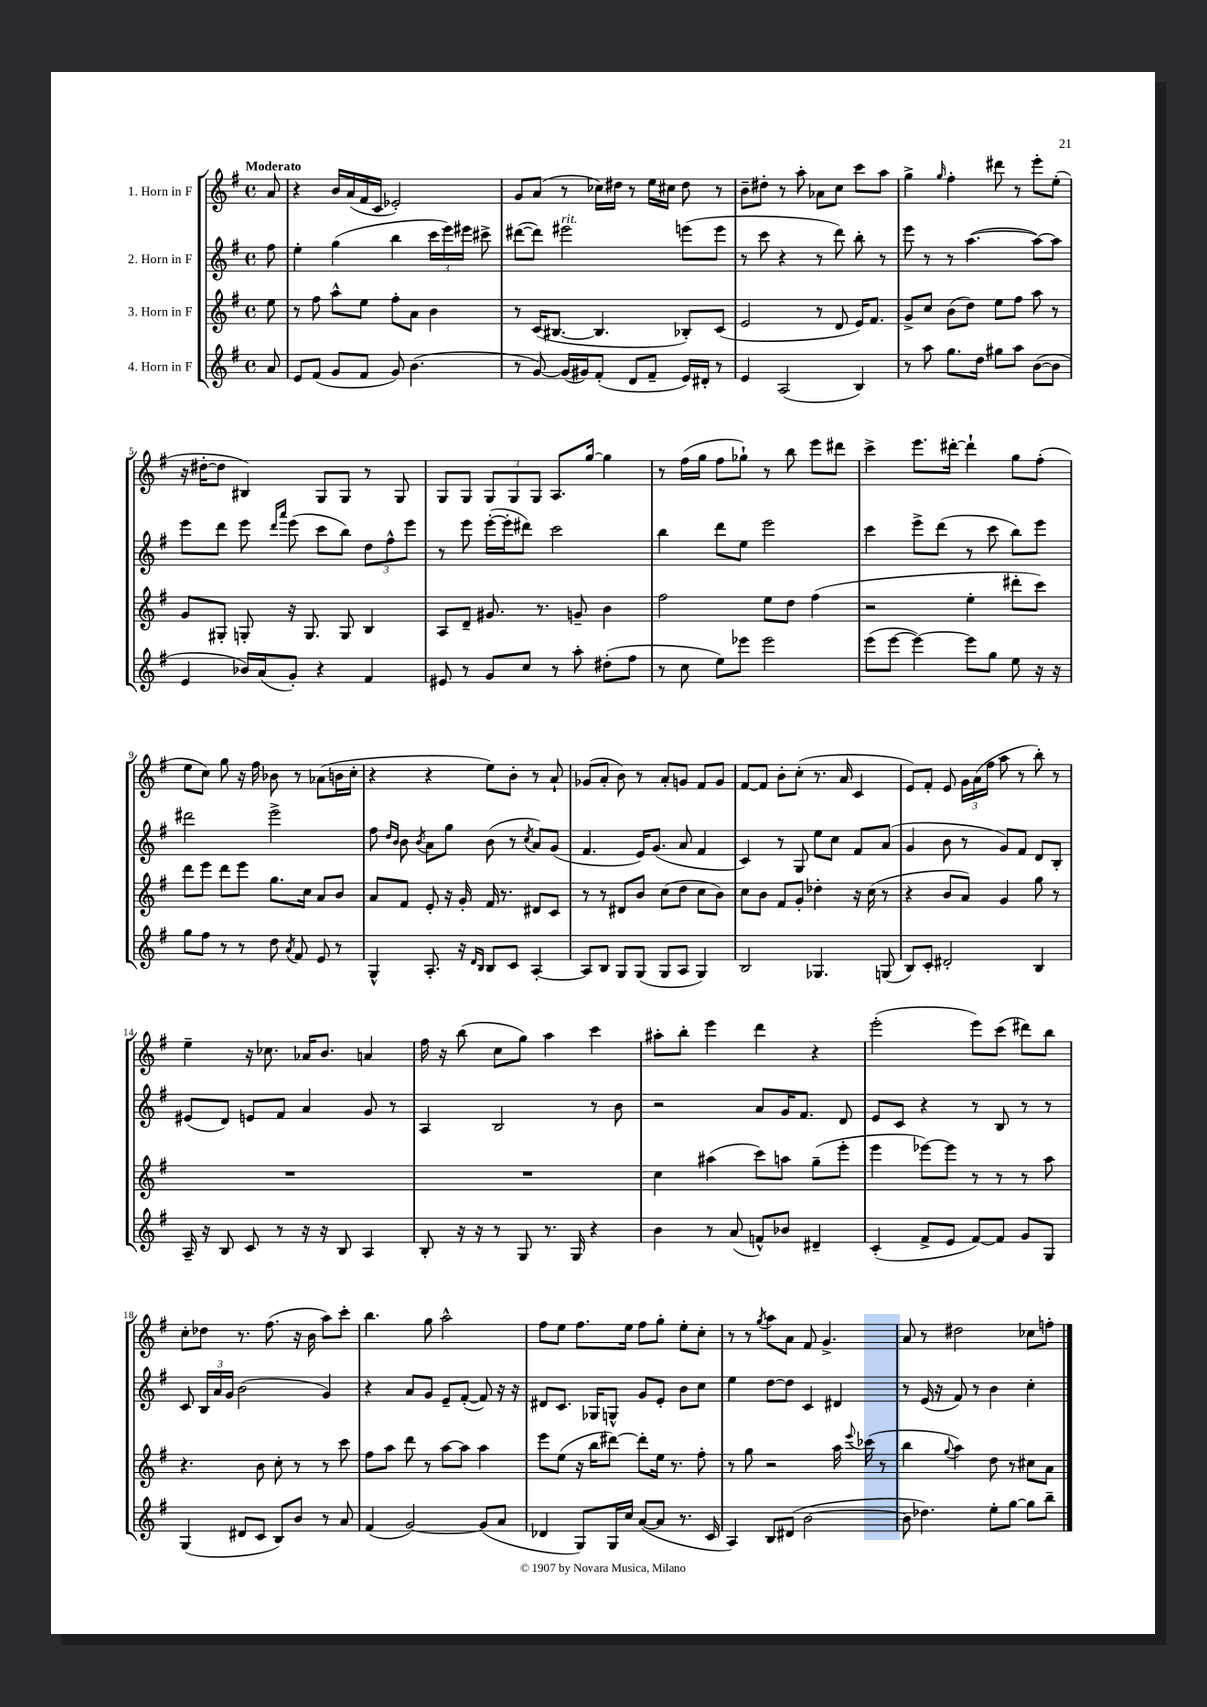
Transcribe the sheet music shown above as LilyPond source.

<<
\new StaffGroup <<
\new Staff = "s0" \with { instrumentName = "1. Horn in F" } {
    \clef treble \key g \major \defaultTimeSignature \time 4/4 \partial 8 \tempo "Moderato"
    \autoBeamOff a'8 |
    r4 b'16[ a'16( fis'16 c'16] ees'2-.) |
    g'8[ a'8]( r8 ces''16[) dis''16] r8 e''16[ cis''16] dis''8 r8 |
    b'8[-- dis''8]-. r8 a''8-. aes'8[ c''8] c'''8[ a''8] |
    g''4-> \grace { g''16 } fis''4-. dis'''8 r8 e'''8[-. e''8]-.( |
    r16 dis''16[~-. dis''8] bis4) g8[ g8] r8 g8 |
    g8[ g8] \tuplet 3/2 { g8[ g8 g8] } a8.[ g''16]~ g''4 |
    r8 fis''16[( g''16] fis''8[ ges''8]-!) r8 b''8 e'''8[ dis'''8] |
    c'''4-> e'''8.[ dis'''16]~-. dis'''4-! g''8[ fis''8]-.( |
    e''8[ c''8]) g''8 r16 fis''16 bes'8 r8 aes'8[( b'16 c''16]-. |
    r4 r4 e''8[) b'8]-. r8 a'8-! |
    ges'8[( a'8]-. b'8) r8 a'8[-. g'8] fis'8[ g'8] |
    fis'8[~ fis'8] b'8[-. c''8]-.( r8. a'16 c'4 |
    e'8[) fis'8]-. e'8 \tuplet 3/2 { g'16[ a'16( fis''16] } a''8 r8 b''8-.) r8 |
    e''4-- r16 ces''8. aes'16[ b'8.] a'4 |
    fis''16 r16 b''8( c''8[ g''8]) a''4 c'''4 |
    ais''8[-. b''8]-. e'''4 d'''4 r4 |
    e'''2-.( e'''8[) c'''8]( dis'''8[) b''8] |
    c''8[-. des''8] r8. fis''8.( r16 b'16 a''8[) c'''8]-. |
    b''4. g''8 a''2-^ |
    fis''8[ e''8] fis''8.[ e''16] fis''8[ g''8]-. e''8[-. c''8]-. |
    r8 r8 \acciaccatura { g''8 } a''8[ a'8] fis'8 g'4.-> |
    a'8 r8 dis''2 ces''8[ f''8]-. \bar "|." |
}
\new Staff = "s1" \with { instrumentName = "2. Horn in F" } {
    \clef treble \key g \major \defaultTimeSignature \time 4/4 \partial 8
    \autoBeamOff fis''8 |
    e''4-. g''4( b''4 \tuplet 3/2 { c'''16[ e'''16) eis'''16] } cis'''8-> |
    dis'''8[~( dis'''8]) eis'''2^\markup { \italic "rit." } e'''8[( e'''8] |
    r8 c'''8 r4 r8 d'''8) b''8-. r8 |
    e'''8 r8 r8 a''4.~( a''8[~) a''8] |
    e'''8[ d'''8] e'''8 \grace { d'''16[ a'''16] } e'''8( c'''8[ b''8]) \tuplet 3/2 { d''8[ fis''8-^ e'''8] } |
    r8 e'''8 e'''16[~-.( e'''16-. dis'''8]) c'''2 |
    b''4 d'''8[ e''8] e'''2 |
    c'''4 e'''8[-> d'''8]( r8 c'''8 b''8[) e'''8] |
    dis'''2 e'''2-> |
    fis''8 \grace { d''16[ b'16] } b'8 \acciaccatura { b'8 } a'8[ g''8] b'8( r8 \acciaccatura { c''8 } a'8[) g'8]( |
    fis'4. e'16[) g'8.]( a'8 fis'4 |
    c'4) r8 g8 e''8[ c''8] fis'8[ a'8]( |
    g'4 b'8 r8 g'8[) fis'8] d'8[ b8]-. |
    eis'8[( d'8]) e'8[ fis'8] a'4 g'8 r8 |
    a4 b2 r8 b'8 |
    r2 a'8[ g'16 fis'8.] d'8 |
    e'8[ c'8] r4 r8 b8 r8 r8 |
    c'8 \tuplet 3/2 { b16[ a'16 g'16] } b'2( g'4) |
    r4 a'8[ g'8] e'8[-- fis'8]~-.( fis'8) r16 r16 |
    dis'8[ c'8.] ges16[ g8]-^ g'8[ e'8]-. b'8[ c''8] |
    e''4 d''8[~ d''8] c'4 dis'4 |
    r8 e'16( r16 fis'8) r8 b'4 c''4-. \bar "|." |
}
\new Staff = "s2" \with { instrumentName = "3. Horn in F" } {
    \clef treble \key g \major \defaultTimeSignature \time 4/4 \partial 8
    \autoBeamOff e''8 |
    r8 fis''8 a''8[-^ e''8] fis''8[-. a'8] b'4 |
    r8 c'16[( bis8.]~ bis4. bes8[-.) c'8]( |
    e'2 r8 d'8 e'16[) fis'8.] |
    g'8[-> c''8] b'8[( d''8]) e''8[ fis''8] a''8 r8 |
    g'8[ gis8]-. g8-. r16 g8. g8 b4 |
    a8[ d'8]-- gis'8. r8. g'8-- b'4 |
    fis''2 e''8[ d''8] fis''4( |
    r2 e''4-. dis'''8[-. c'''8]) |
    d'''8[ e'''8] d'''8[ e'''8] g''8.[ c''16] a'8[ b'8] |
    a'8[ fis'8] e'8-. r16 g'16-. fis'16 r8. dis'8[ c'8] |
    r8 r8 dis'8[ b'8] c''8[( d''8] c''8[ b'8]) |
    c''8[ b'8] fis'8[ g'8]-. des''4-. r16 c''16( r8 |
    r4 b'8[ a'8]) g'4 g''8 r8 |
    R1 |
    R1 |
    c''4 ais''4( c'''8[) a''8] g''8[--( e'''8]-. |
    e'''4 ees'''8[~) ees'''8] r8 r8 r8 a''8 |
    r4. b'8 c''8-. r8 r8 c'''8 |
    fis''8[ a''8] d'''8 r8 a''8[~ a''8] a''4 |
    e'''8[ e''8]( r16 b''16[ dis'''8]~) dis'''8[-. e''16] r8. fis''8-. |
    r8 g''8 r2 a''16 \appoggiatura { e'''8 } ces'''16( r8 |
    b''4 \appoggiatura { g''8 } a''4) d''8 r8 cis''8[ a'8] \bar "|." |
}
\new Staff = "s3" \with { instrumentName = "4. Horn in F" } {
    \clef treble \key g \major \defaultTimeSignature \time 4/4 \partial 8
    \autoBeamOff a'8 |
    e'8[ fis'8]( g'8[ fis'8] g'8) b'4.( |
    r8 g'8~) g'16[( gis'16) fis'8]-.( d'8[ fis'8]-- e'16[) dis'16]-. r8 |
    e'4 a2( b4) |
    r8 a''8 g''8.[ d''16] gis''8[ a''8] b'8[~( b'8] |
    e'4 bes'16[) a'16( g'8]-.) r4 fis'4 |
    eis'8 r8 g'8[ c''8] r8 a''8-. dis''8[-.( fis''8] |
    r8 c''8 e''8[) ees'''8] ees'''2 |
    e'''8[( e'''8]~ e'''4~) e'''8[ g''8] e''8 r16 r16 |
    g''8[ fis''8] r8 r8 d''8 \acciaccatura { a'8 } fis'8 e'8 r8 |
    g4-^ a8.-. r16 \grace { d'16[ b16] } b8[ c'8] a4~-. |
    a8[ b8] g8[ g8]( g8[ a8] g4) |
    b2 ges4. g8( |
    b8[) c'8]-. dis'2-. b4 |
    a16-- r16 b8 c'8 r8 r16 r16 b8 a4 |
    b8-. r16 r16 r8 g8 r8. g16 r4 |
    b'4 r8 a'8( f'8[-^) bes'8] dis'4-- |
    c'4-.( fis'8[-> e'8] fis'8[~) fis'8] g'8[ g8] |
    g4( dis'8[ c'8] b8[) b'8] r8 a'8 |
    fis'4( g'2~) g'8[( a'8] |
    des'4 g8[) g16 c''16] a'8[~( a'8] r8. c'16 |
    a4) b8[ dis'8]( b'2~ |
    b'8 des''4.) e''8[-. g''8]~ g''8[ b''8]-- \bar "|." |
}
>>
>>
